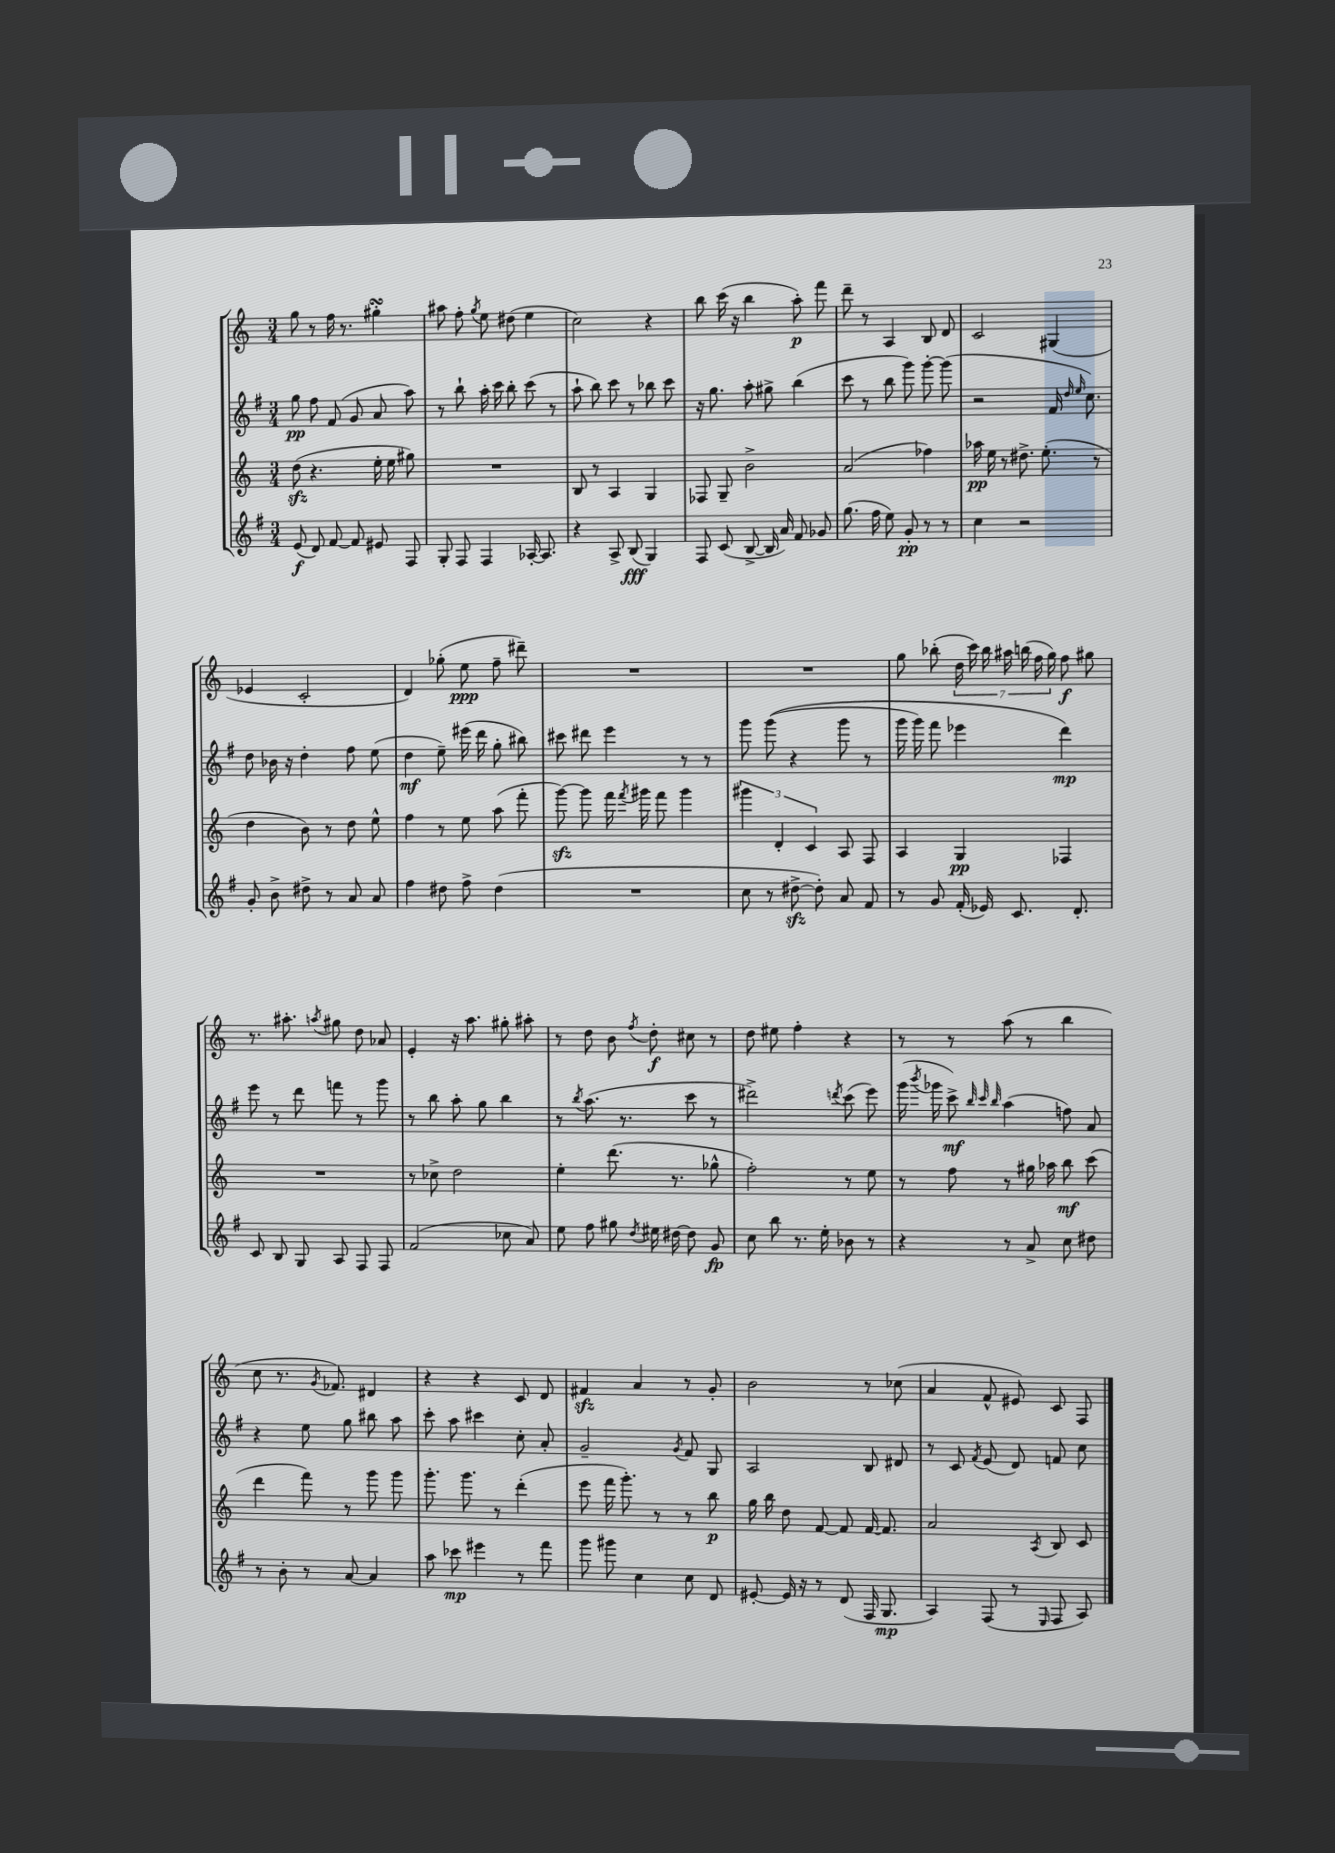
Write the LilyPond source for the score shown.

<<
\new StaffGroup <<
\new Staff = "s0" {
    \clef treble \key c \major \numericTimeSignature \time 3/4
    \autoBeamOff g''8 r8 f''16 r8. gis''4-.\turn |
    ais''8 f''8-. \acciaccatura { g''8 } e''8 dis''8( e''4 |
    c''2) r4 |
    b''8 c'''16( r16 b''4 a''8-.\p) f'''8 |
    d'''8-- r8 a4 b8 d'8 |
    c'2 gis4( |
    ees'4 c'2-. |
    d'4) ges''8-.( e''8\ppp f''8-- dis'''8--) |
    R2. |
    R2. |
    g''8 bes''8-.( \tuplet 7/4 { d''16 c'''16) bes''16 ais''16 b''16( f''16 g''16) } f''8\f gis''8 |
    r8. ais''8.-. \acciaccatura { a''8 } gis''8 d''8 aes'8 |
    e'4-. r16 a''8. gis''8-. ais''8-. |
    r8 d''8 b'8 \acciaccatura { f''8 } d''8-.\f cis''8 r8 |
    d''8 eis''8 f''4-. r4 |
    r8 r8 a''8( r8 b''4 |
    c''8 r8. \acciaccatura { g'8 } fes'8.) dis'4 |
    r4 r4 c'8 d'8 |
    fis'4\sfz a'4 r8 g'8-. |
    b'2 r8 ces''8( |
    a'4 f'8-^ eis'8) c'8 f8 \bar "|." |
}
\new Staff = "s1" {
    \clef treble \key g \major \numericTimeSignature \time 3/4
    \autoBeamOff g''8\pp fis''8 fis'8( g'8 a'8 a''8) |
    r8 b''8-! a''16-. c'''16 b''8-. c'''8( r8 |
    a''8-! b''8) c'''8 r8 bes''8 c'''8 |
    r16 g''8. a''8-. gis''8-> b''4( |
    c'''8 r8 b''8 g'''8) g'''8~-. g'''8( |
    r2 fis'16 \grace { d''16 e''16 } c''8.) |
    d''8 bes'16 r16 d''4-. fis''8 e''8( |
    d''4\mf e''8--) eis'''16( d'''16 g''8-. bis''8) |
    cis'''8 dis'''8 e'''4 r8 r8 |
    g'''8 g'''8(\( r4 g'''8 r8 |
    g'''16 g'''16) fis'''8 ees'''4 d'''4\mp\) |
    e'''8 r8 d'''8 f'''8 r8 g'''8 |
    r8 b''8 a''8-. g''8 b''4 |
    r8 \acciaccatura { b''8 } a''8.( r8. c'''8 r8 |
    dis'''2->) \acciaccatura { d'''8 } c'''8( e'''8) |
    g'''16( \acciaccatura { b'''8 } ges'''16 c'''8->\mf) \grace { b''32 c'''32 b''32 } a''4( f''8) a'8 |
    r4 e''8 g''8 bis''8 a''8 |
    c'''8-. a''8 cis'''4 c''8-. a'8-. |
    g'2-- \acciaccatura { g'8 } fis'8 g8 |
    a2 b8 dis'8 |
    r8 c'8 \acciaccatura { fis'8 } e'8( d'8) f'8 c''8 \bar "|." |
}
\new Staff = "s2" {
    \clef treble \key c \major \numericTimeSignature \time 3/4
    \autoBeamOff d''8\sfz( r4. e''16-. e''16 gis''8) |
    R2. |
    b8 r8 a4 g4 |
    fes8 g8-- b'2-> |
    a'2( fes''4) |
    aes''16\pp e''16 r8 dis''8.-> e''8.-.( r8 |
    d''4 b'8) r8 d''8 e''8-^ |
    f''4 r8 e''8 a''8( f'''8-. |
    g'''8~\sfz) g'''8 f'''16 \acciaccatura { f'''8 } gis'''16 f'''8 gis'''4 |
    \tuplet 3/2 { gis'''4 d'4-. c'4 } a8 f8 |
    a4 g4\pp fes4 |
    R2. |
    r8 ces''8-> d''2 |
    e''4-. d'''8.( r8. ges''8-^ |
    f''2-.) r8 e''8 |
    r8 f''8 r8 gis''16 aes''16 b''8\mf c'''8( |
    d'''4 f'''8) r8 g'''8 g'''8 |
    g'''8.-. g'''8. r8 d'''4-.( |
    e'''8 f'''16 g'''8.-.) r8 r8 b''8\p |
    g''16 b''16 d''8 f'8~ f'8 f'16~ f'8. |
    a'2 \acciaccatura { a8 } b8 c'8 \bar "|." |
}
\new Staff = "s3" {
    \clef treble \key g \major \numericTimeSignature \time 3/4
    \autoBeamOff e'8\f( d'8) fis'8~ fis'8 eis'8 fis8 |
    g8-. fis8 fis4 aes16~-. aes8. |
    r4 a8-> b8\fff( g4) |
    fis8 c'8( b8~-> b16 a'16) fis'8 ges'8 |
    g''8.( fis''16 e''8) g'8-.\pp r8 r8 |
    c''4 r2 |
    g'8-. b'8-> dis''8-> r8 a'8 a'8 |
    fis''4 dis''8 fis''8-> dis''4( |
    R2. |
    c''8 r8 dis''8~->\sfz dis''8-.) a'8 fis'8 |
    r8 g'8 fis'16-.( ees'16) c'8. d'8.-. |
    c'8 b8 g8 a8 fis8 fis8 |
    fis'2( ces''8 a'8) |
    e''8 fis''8 gis''8 \acciaccatura { d''8 } eis''16 dis''16~ dis''8 g'8\fp |
    c''8 b''8 r8. e''16-. bes'8 r8 |
    r4 r8 a'8-> c''8 dis''8 |
    r8 b'8-. r8 a'8~ a'4 |
    a''8 ces'''8\mp eis'''4 r8 fis'''8 |
    g'''8 gis'''8 c''4 c''8 d'8 |
    eis'8~-. eis'16 r16 r8 d'8( fis16 g8.\mp |
    a4) fis8( r8 \grace { e16 } fis8 a8) \bar "|." |
}
>>
>>
\layout { \context { \Score \remove "Bar_number_engraver" } }
